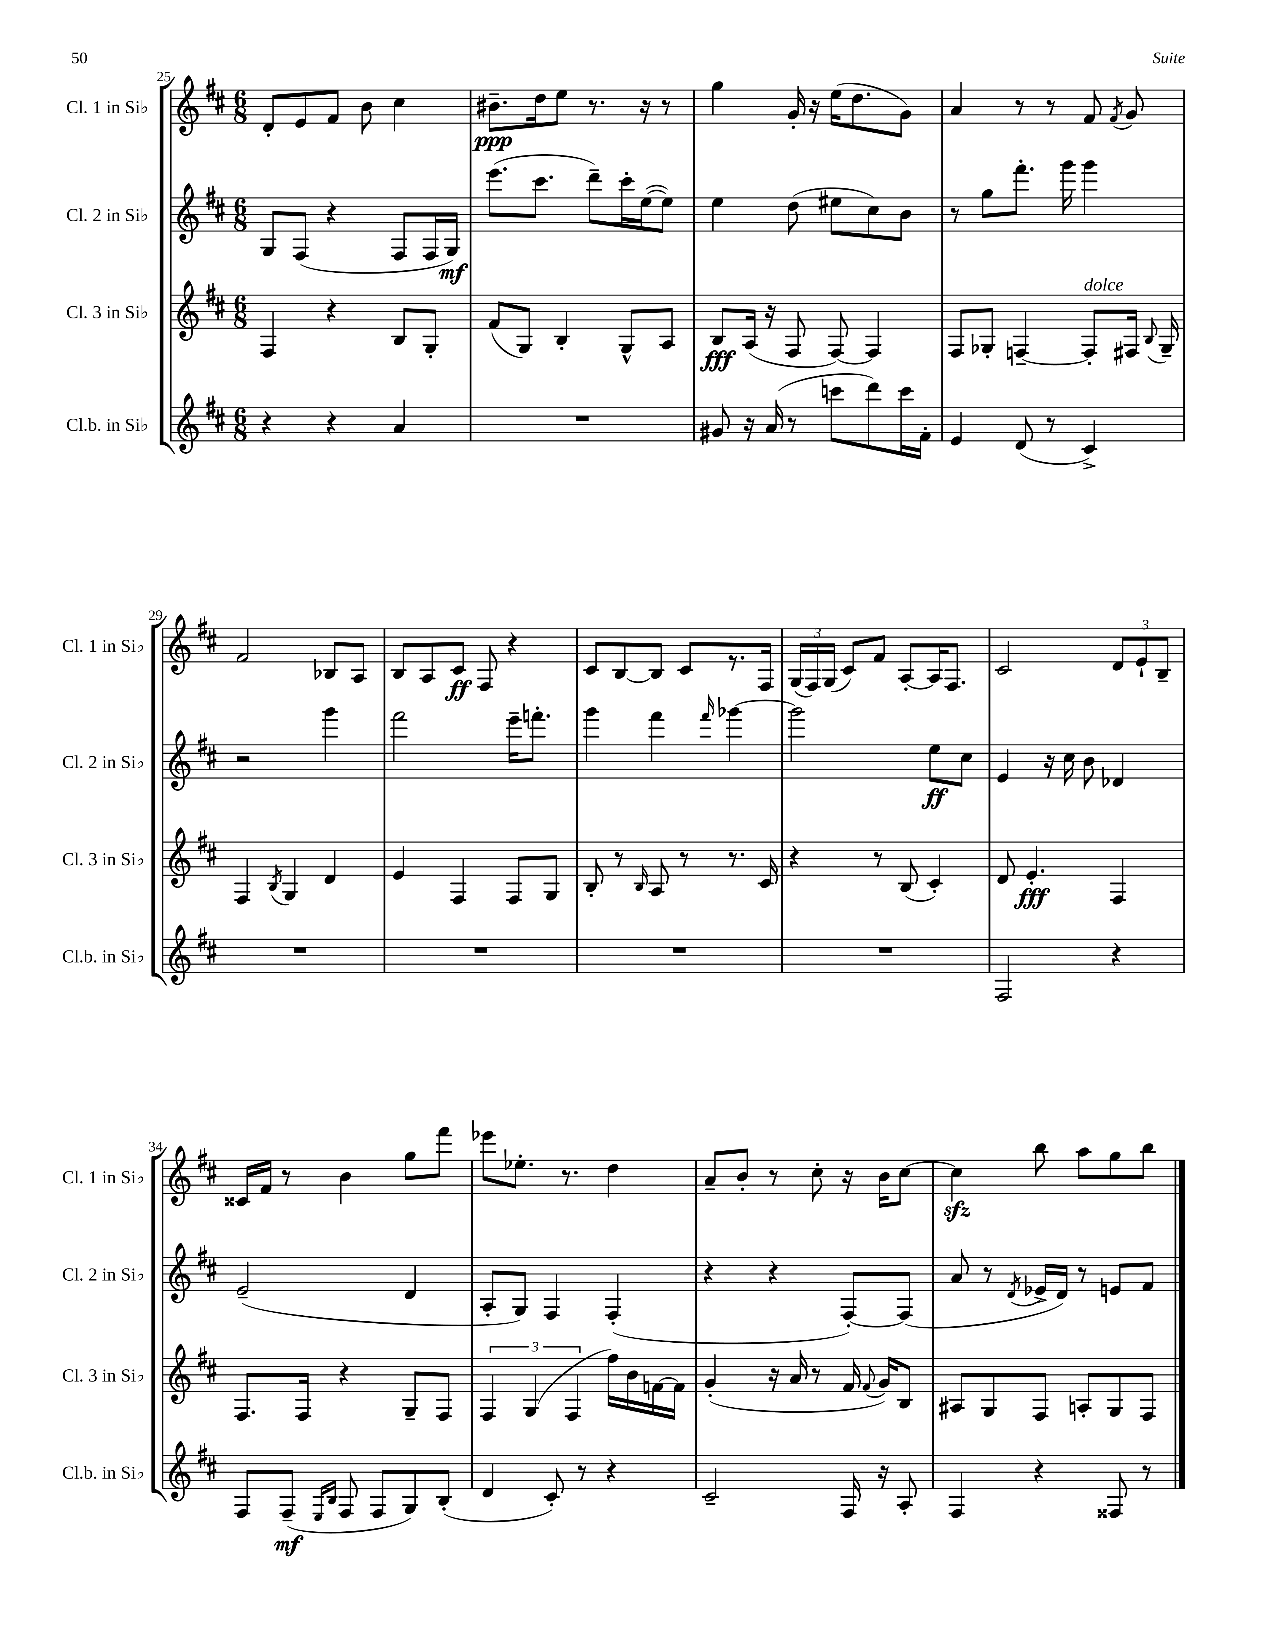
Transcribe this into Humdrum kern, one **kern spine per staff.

**kern	**dynam	**kern	**dynam	**kern	**dynam	**kern	**dynam
*part4	*part4	*part3	*part3	*part2	*part2	*part1	*part1
*staff4	*staff4	*staff3	*staff3	*staff2	*staff2	*staff1	*staff1
*I"Cl.b. in Si♭	*	*I"Cl. 3 in Si♭	*	*I"Cl. 2 in Si♭	*	*I"Cl. 1 in Si♭	*
*I'Cl.b. in Si♭	*	*I'Cl. 3 in Si♭	*	*I'Cl. 2 in Si♭	*	*I'Cl. 1 in Si♭	*
*clefG2	*	*clefG2	*	*clefG2	*	*clefG2	*
*k[f#c#]	*	*k[f#c#]	*	*k[f#c#]	*	*k[f#c#]	*
*M6/8	*	*M6/8	*	*M6/8	*	*M6/8	*
=25	=25	=25	=25	=25	=25	=25	=25
4r	.	4F#/	.	8G/L	.	8d'/L	.
.	.	.	.	(8F#/J	.	8e/	.
4r	.	4r	.	4r	.	8f#/J	.
.	.	.	.	.	.	8b\	.
4a/	.	8B/L	.	8F#/L	.	4cc#\	.
.	.	8G'/J	.	16F#/L	.	.	.
.	.	.	.	16G/JJ)	mf	.	.
=26	=26	=26	=26	=26	=26	=26	=26
2.r	.	(8f#/L	.	(8.eee\L	.	8.b#X~\L	ppp
.	.	8G/J)	.	.	.	.	.
.	.	.	.	8.ccc#\J	.	16dd\k	.
.	.	4B'/	.	.	.	8ee\J	.
.	.	.	.	8ddd~\L)	.	8.r	.
.	.	8G^^/L	.	16ccc#'\L	.	.	.
.	.	.	.	([16ee\J	.	16r	.
.	.	8A/J	.	8ee\J])	.	8r	.
=27	=27	=27	=27	=27	=27	=27	=27
8g#X/	.	8B/L	fff	4ee\	.	4gg\	.
16r	.	(16A/Jk	.	.	.	.	.
(16a/	.	16r	.	.	.	.	.
8r	.	8F#/	.	(8dd\	.	16g'/	.
.	.	.	.	.	.	16r	.
8cccn\L	.	[8F#/)	.	8ee#X\L	.	(16ee\KL	.
.	.	.	.	.	.	8.dd\	.
8ddd\)	.	4F#/]	.	8cc#\)	.	.	.
16ccc\L	.	.	.	8b\J	.	8g\J)	.
16f#'\JJ	.	.	.	.	.	.	.
=28	=28	=28	=28	=28	=28	=28	=28
4e/	.	8F#/L	.	8r	.	4a/	.
.	.	8G-X'/J	.	8gg\L	.	.	.
(8d/	.	[4Fn~/	.	8.fff#'\J	.	8r	.
8r	.	.	.	.	.	8r	.
.	.	.	.	16ggg\	.	.	.
!	!	!LO:TX:a:i:t=dolce	!	!	!	!	!
4c#^/)	.	8F'/L]	.	4ggg\	.	8f#/	.
.	.	.	.	.	.	8qf#/	.
.	.	16F#X/Jk	.	.	.	8g/	.
.	.	8qqB/	.	.	.	.	.
.	.	16G-~/	.	.	.	.	.
!!LO:LB:g=z
=29	=29	=29	=29	=29	=29	=29	=29
2.r	.	4F#/	.	2r	.	2f#/	.
.	.	8qB/	.	.	.	.	.
.	.	4G/	.	.	.	.	.
.	.	4d/	.	4ggg\	.	8B-X/L	.
.	.	.	.	.	.	8A/J	.
=30	=30	=30	=30	=30	=30	=30	=30
2.r	.	4e/	.	2fff#\	.	8B/L	.
.	.	.	.	.	.	8A/	.
.	.	4F#/	.	.	.	8c#/J	ff
.	.	.	.	.	.	8F#/	.
.	.	8F#/L	.	16eee~\KL	.	4r	.
.	.	.	.	8.fffn'\J	.	.	.
.	.	8G/J	.	.	.	.	.
=31	=31	=31	=31	=31	=31	=31	=31
2.r	.	8B'/	.	4ggg\	.	8c#/L	.
.	.	8r	.	.	.	[8B/	.
.	.	16qqB/	.	.	.	.	.
.	.	8A/	.	4fff#\	.	8B/J]	.
.	.	8r	.	.	.	8c#/L	.
.	.	.	.	16qqfff#/	.	.	.
.	.	8.r	.	[4ggg-X\	.	8.r	.
.	.	16c#/	.	.	.	16F#/Jk	.
=32	=32	=32	=32	=32	=32	=32	=32
2.r	.	4r	.	2ggg-\]	.	(24G/LL	.
.	.	.	.	.	.	24F#/)	.
.	.	.	.	.	.	(24G/JJ	.
.	.	.	.	.	.	8c#/L)	.
.	.	8r	.	.	.	8f#/J	.
.	.	(8B/	.	.	.	[8A'/L	.
.	.	4c#'/)	.	8ee\L	ff	16A/K]	.
.	.	.	.	.	.	8.F#/J	.
.	.	.	.	8cc#\J	.	.	.
=33	=33	=33	=33	=33	=33	=33	=33
2F#/	.	8d/	.	4e/	.	2c#/	.
.	.	4.e'/	fff	.	.	.	.
.	.	.	.	16r	.	.	.
.	.	.	.	16cc#\	.	.	.
.	.	.	.	8b\	.	.	.
4r	.	4F#/	.	4d-X/	.	12d/L	.
.	.	.	.	.	.	12e`/	.
.	.	.	.	.	.	12B~/J	.
!!LO:LB:g=z
=34	=34	=34	=34	=34	=34	=34	=34
8F#/L	.	8.F#/L	.	(2e~/	.	16c##X/LL	.
.	.	.	.	.	.	16f#/JJ	.
(8F#~/J	mf	.	.	.	.	8r	.
.	.	16F#/Jk	.	.	.	.	.
16qqE/LL	.	.	.	.	.	.	.
16qqB/JJ	.	.	.	.	.	.	.
8F#/	.	4r	.	.	.	4b\	.
8F#/L	.	.	.	.	.	.	.
8G/)	.	8G~/L	.	4d/	.	8gg\L	.
(8B'/J	.	8F#/J	.	.	.	8fff#\J	.
=35	=35	=35	=35	=35	=35	=35	=35
4d/	.	6F#/	.	8A'/L	.	8eee-X\L	.
.	.	.	.	8G/J)	.	8.ee-X'\J	.
.	.	(6G/	.	.	.	.	.
8c#'/)	.	.	.	4F#/	.	.	.
.	.	.	.	.	.	8.r	.
.	.	6F#/	.	.	.	.	.
8r	.	.	.	.	.	.	.
4r	.	16ff#\LL)	.	(4F#'/	.	4dd\	.
.	.	16b\	.	.	.	.	.
.	.	[16fn\	.	.	.	.	.
.	.	16f\JJ]	.	.	.	.	.
=36	=36	=36	=36	=36	=36	=36	=36
2c#~/	.	(4g'/	.	4r	.	8a~/L	.
.	.	.	.	.	.	8b'/J	.
.	.	16r	.	4r	.	8r	.
.	.	16a/	.	.	.	.	.
.	.	8r	.	.	.	8cc#'\	.
16F#/	.	16f#/	.	[8F#'/L)	.	16r	.
.	.	8qqf#/	.	.	.	.	.
16r	.	16g/KL)	.	.	.	16b\KL	.
8A'/	.	8B/J	.	(8F#/J]	.	[8cc#\J	.
=37	=37	=37	=37	=37	=37	=37	=37
4F#/	.	8A#X/L	.	8a/	.	4cc#zz\]	.
.	.	8G/	.	8r	.	.	.
.	.	.	.	8qd/	.	.	.
4r	.	8F#/J	.	16e-X^/LL	.	8bb\	.
.	.	.	.	16d/JJ)	.	.	.
.	.	8An'/L	.	8r	.	8aa\L	.
8F##X/	.	8G/	.	8en/L	.	8gg\	.
8r	.	8F#/J	.	8f#/J	.	8bb\J	.
==	==	==	==	==	==	==	==
*-	*-	*-	*-	*-	*-	*-	*-
